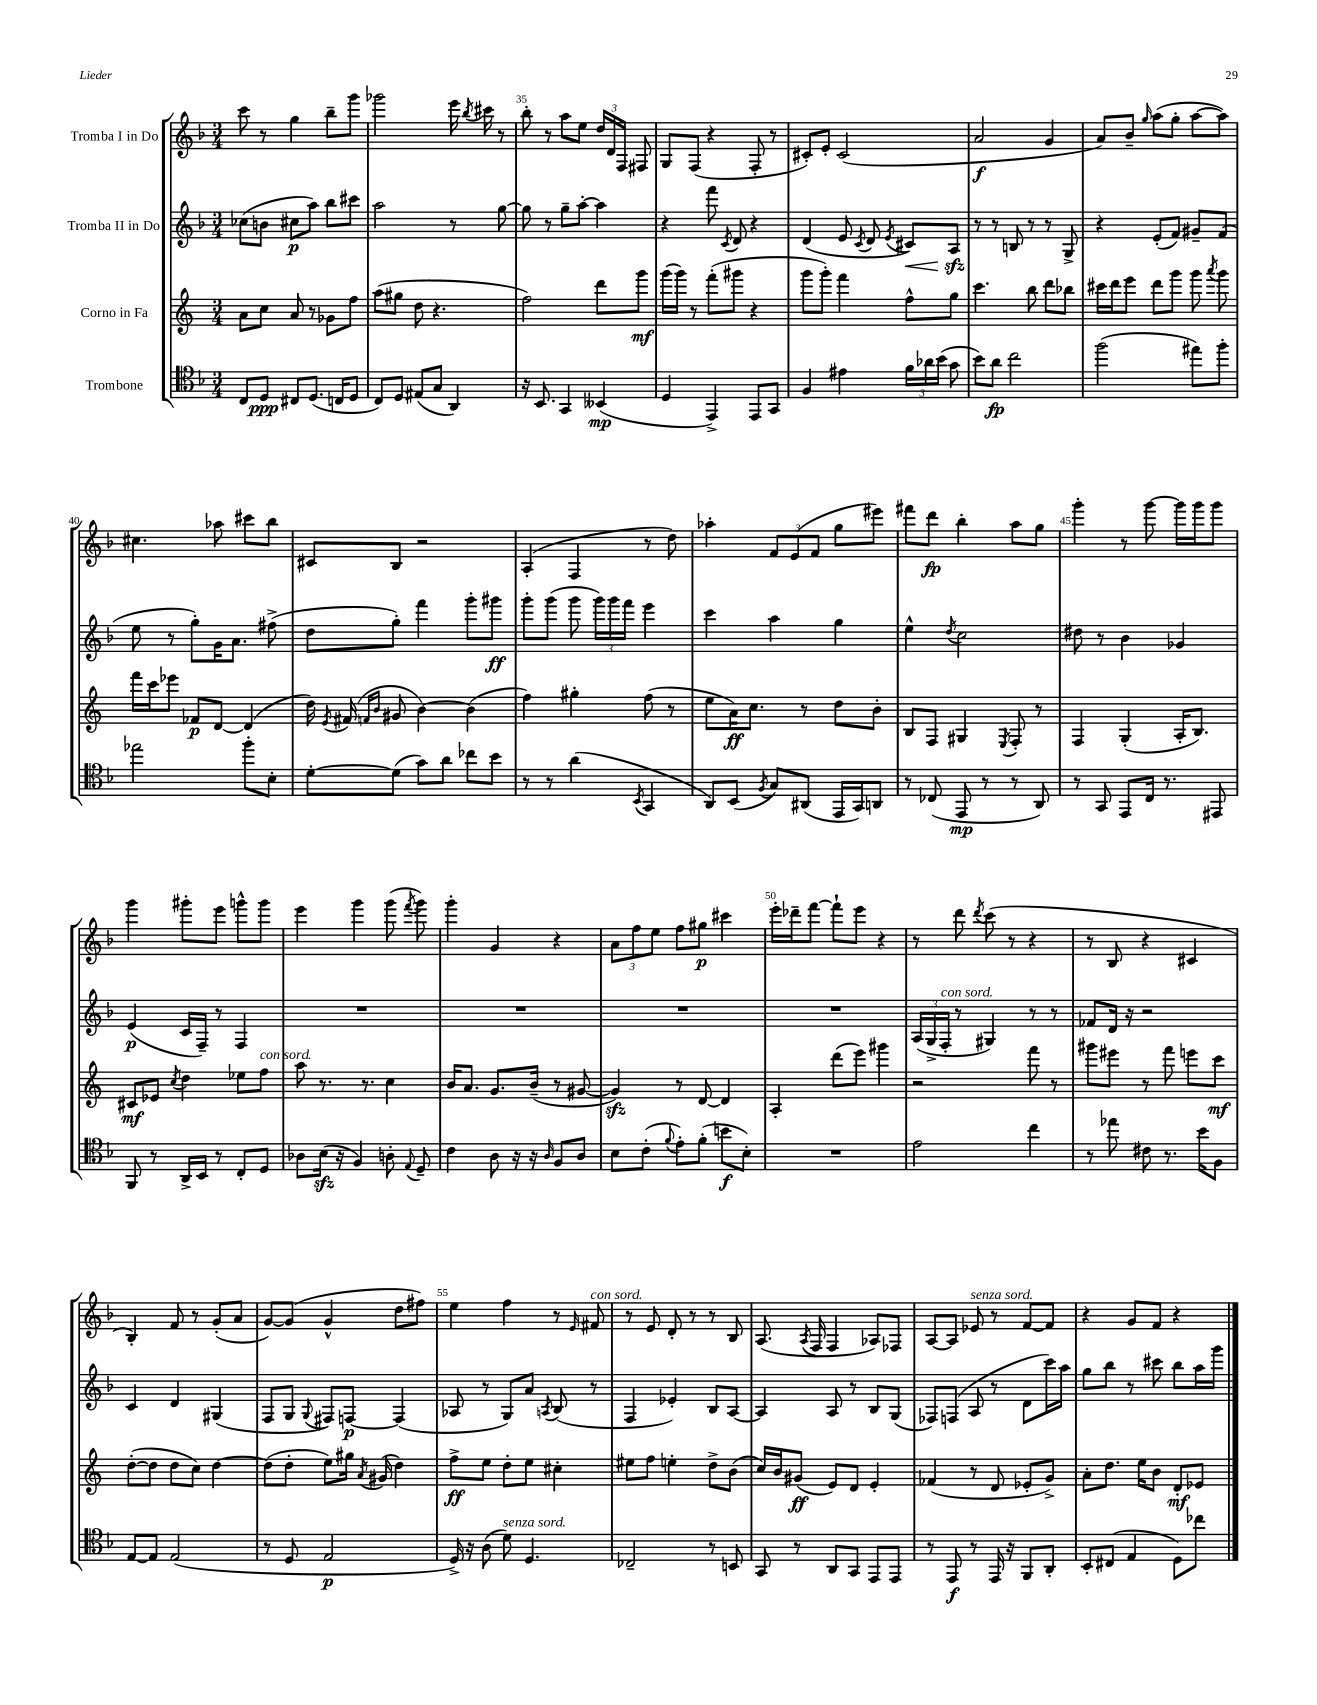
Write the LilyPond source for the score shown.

<<
\new StaffGroup <<
\new Staff = "s0" \with { instrumentName = "Tromba I in Do" } {
    \clef treble \key f \major \numericTimeSignature \time 3/4
    \autoBeamOff c'''8 r8 g''4 bes''8[-- g'''8] |
    ges'''2 e'''16 \acciaccatura { bes''8 } cis'''16 r8 |
    bes''8-. r8 a''8[ e''8] \tuplet 3/2 { d''16[ d'16 f16] } fis8 |
    g8[ f8]( r4 f8-. r8 |
    cis'8[-.) e'8]-. cis'2( |
    a'2\f g'4 |
    a'8[) bes'8]-- \grace { g''16 } a''8[( g''8]-. a''8[~ a''8]) |
    cis''4. aes''8 cis'''8[ bes''8] |
    cis'8[ bes8] r2 |
    a4-.( f4 r8 d''8) |
    aes''4-. \tuplet 3/2 { f'8[ e'8( f'8] } g''8[ eis'''8]) |
    fis'''8[ d'''8]\fp bes''4-. a''8[ g''8] |
    g'''4-. r8 g'''8~ g'''16[ g'''16 g'''8] |
    g'''4 gis'''8[-. e'''8] g'''8[-^ g'''8] |
    e'''4 g'''4 g'''8( \acciaccatura { f'''8 } g'''8) |
    g'''4-. g'4 r4 |
    \tuplet 3/2 { a'8[ f''8 e''8] } f''8[ gis''8]\p cis'''4 |
    e'''16[-. des'''16-- f'''8]~ f'''8[-! e'''8] r4 |
    r8 d'''8 \acciaccatura { d'''8 } c'''8( r8 r4 |
    r8 bes8 r4 cis'4 |
    bes4-.) f'8 r8 g'8[-.( a'8] |
    g'8[~) g'8]( g'4-^ d''8[ fis''8]) |
    e''4 f''4 r8 \grace { e'16 } fis'8^\markup { \italic "con sord." } |
    r8 e'8 d'8-. r8 r8 bes8 |
    a8.( \acciaccatura { a8 } f16 f4 aes8[) fes8] |
    a8[~ a8] ees'8^\markup { \italic "senza sord." } r8 f'8[~ f'8] |
    r4 g'8[ f'8] r4 \bar "|." |
}
\new Staff = "s1" \with { instrumentName = "Tromba II in Do" } {
    \clef treble \key f \major \numericTimeSignature \time 3/4
    \autoBeamOff ces''8[( b'8] cis''8[\p a''8]) bes''8[ cis'''8] |
    a''2 r8 g''8~ |
    g''8 r8 g''8[-- a''8]~-. a''4 |
    r4 f'''8 \acciaccatura { c'8 } d'8 r4 |
    d'4( e'8 \acciaccatura { c'8 } d'8 \acciaccatura { e'8 } cis'8[\<) a8]\sfz\! |
    r8 r8 b8 r8 r8 g8-> |
    r4 e'8[-.( f'8]) gis'8[-- f'8]( |
    e''8 r8 g''8[-.) g'16 a'8.] fis''8->( |
    d''8[ g''8]-.) f'''4 g'''8[-. gis'''8]\ff |
    g'''8[-. g'''8]( g'''8 \tuplet 3/2 { g'''16[) g'''16 f'''16] } e'''4 |
    c'''4 a''4 g''4 |
    e''4-^ \acciaccatura { d''8 } c''2 |
    dis''8 r8 bes'4 ges'4 |
    e'4\p( c'16[ f16]--) r8 f4 |
    R2. |
    R2. |
    R2. |
    R2. |
    \tuplet 3/2 { a16[( g16-> f16]-.^\markup { \italic "con sord." } } r8 gis4) r8 r8 |
    fes'8[ d'16] r16 r2 |
    c'4 d'4 gis4( |
    f8[ g8] \appoggiatura { g8 } fis8[) f8]~\p f4( |
    aes8 r8 g8[) a'8] \acciaccatura { a8 } bes8( r8 |
    f4 ees'4-.) bes8[ a8]~ |
    a4 a8 r8 bes8[ g8]( |
    fes8[) f8]( a8 r8 d'8[ c'''16) a''16] |
    g''8[ bes''8] r8 cis'''8 bes''8[ a''16 g'''16] \bar "|." |
}
\new Staff = "s2" \with { instrumentName = "Corno in Fa" } {
    \clef treble \key c \major \numericTimeSignature \time 3/4
    \autoBeamOff a'8[ c''8] a'8 r8 ges'8[ f''8] |
    a''8[( gis''8] d''8 r4. |
    f''2) d'''8[ g'''8]\mf |
    g'''16[( g'''16]) r8 f'''8[-.( gis'''8] r4 |
    g'''8[ g'''8]-.) f'''4 f''8[-^ g''8] |
    c'''4. b''8 d'''8[ bes''8] |
    cis'''16[ d'''16 e'''8] d'''8[ g'''8] g'''8 \acciaccatura { a'''8 } g'''8 |
    f'''16[ c'''16 ees'''8] fes'8[\p d'8]~ d'4( |
    d''16) \acciaccatura { e'8 } fis'16( \grace { f'16[ b'16] } gis'8 b'4~) b'4( |
    f''4) gis''4-. f''8( r8 |
    e''8[ a'16\ff) c''8.] r8 d''8[ b'8]-. |
    b8[ f8] gis4 \acciaccatura { e8 } f8-. r8 |
    f4 g4-.( a16[-. b8.]) |
    cis'8[\mf ees'8] \acciaccatura { c''8 } d''4 ees''8[ f''8]^\markup { \italic "con sord." } |
    a''8 r8. r8. c''4 |
    b'16[ a'8.] g'8.[ b'16]--( r8 gis'8~ |
    gis'4\sfz) r8 d'8~ d'4 |
    a4-. d'''8[( e'''8]) gis'''4 |
    r2 f'''8 r8 |
    gis'''8[ eis'''8] r8 f'''8 e'''8[ c'''8]\mf |
    d''8[~-.( d''8] d''8[ c''8]) d''4~ |
    d''8[( d''8]-. e''8[) gis''16] \acciaccatura { a'8 } gis'16( d''4) |
    f''8[->\ff e''8] d''8[-. e''8] cis''4-. |
    eis''8[ f''8] e''4-. d''8[-> b'8]( |
    c''16[) b'16 gis'8]\ff( e'8[) d'8] e'4-. |
    fes'4( r8 d'8 ees'8[-. g'8]->) |
    a'8[-. d''8.] e''16[ b'8] d'8[-.\mf ees'8] \bar "|." |
}
\new Staff = "s3" \with { instrumentName = "Trombone" } {
    \clef tenor \key f \major \numericTimeSignature \time 3/4
    \autoBeamOff c8[ d8]\ppp cis8[ d8.]( c16[ d8] |
    c8[) d8] eis8[( g8] a,4) |
    r16 bes,8. g,4 beses,4\mp( |
    d4 e,4->) e,8[ g,8] |
    f4 eis'4 \tuplet 3/2 { f'16[ aes'16 bes'16]( } g'8 |
    bes'8[) a'8]\fp c''2 |
    f''2( eis''8[) f''8]-. |
    ees''2 f''8[-. bes8]-. |
    d'8[~-. d'8]( g'8[) a'8] ces''8[ bes'8] |
    r8 r8 a'4( \acciaccatura { bes,8 } g,4 |
    a,8[) bes,8]( \acciaccatura { f8 } g8[) ais,8]( e,16[ g,16) a,8] |
    r8 ces8( e,8\mp r8 r8 a,8) |
    r8 g,8 e,8[ c16] r8. eis,8 |
    f,8 r8 a,16[-> bes,16] r8 c8[-. d8] |
    aes8[ bes16]\sfz( r16 f4) a8-. \appoggiatura { e8 } d8-- |
    c'4 a8 r16 r16 \grace { a16 } f8[ a8] |
    bes8[ c'8]-.( \appoggiatura { f'8 } e'8[-.) f'8]-.( b'8[\f bes8]-.) |
    R2. |
    e'2 c''4 |
    r8 ees''8 cis'8 r8. bes'16[ f8] |
    e8[~ e8] e2( |
    r8 d8 e2\p |
    d16->) r16 a8( d'8^\markup { \italic "senza sord." }) d4. |
    ces2-- r8 b,8 |
    g,8 r8 a,8[ g,8] e,8[ e,8] |
    r8 e,8\f r8 e,16 r16 f,8[ a,8]-. |
    bes,8[-. cis8]( e4 d8[) ces''8] \bar "|." |
}
>>
>>
\layout { \context { \Score currentBarNumber = #33 \override BarNumber.break-visibility = ##(#f #t #t) barNumberVisibility = #(every-nth-bar-number-visible 5) } }
